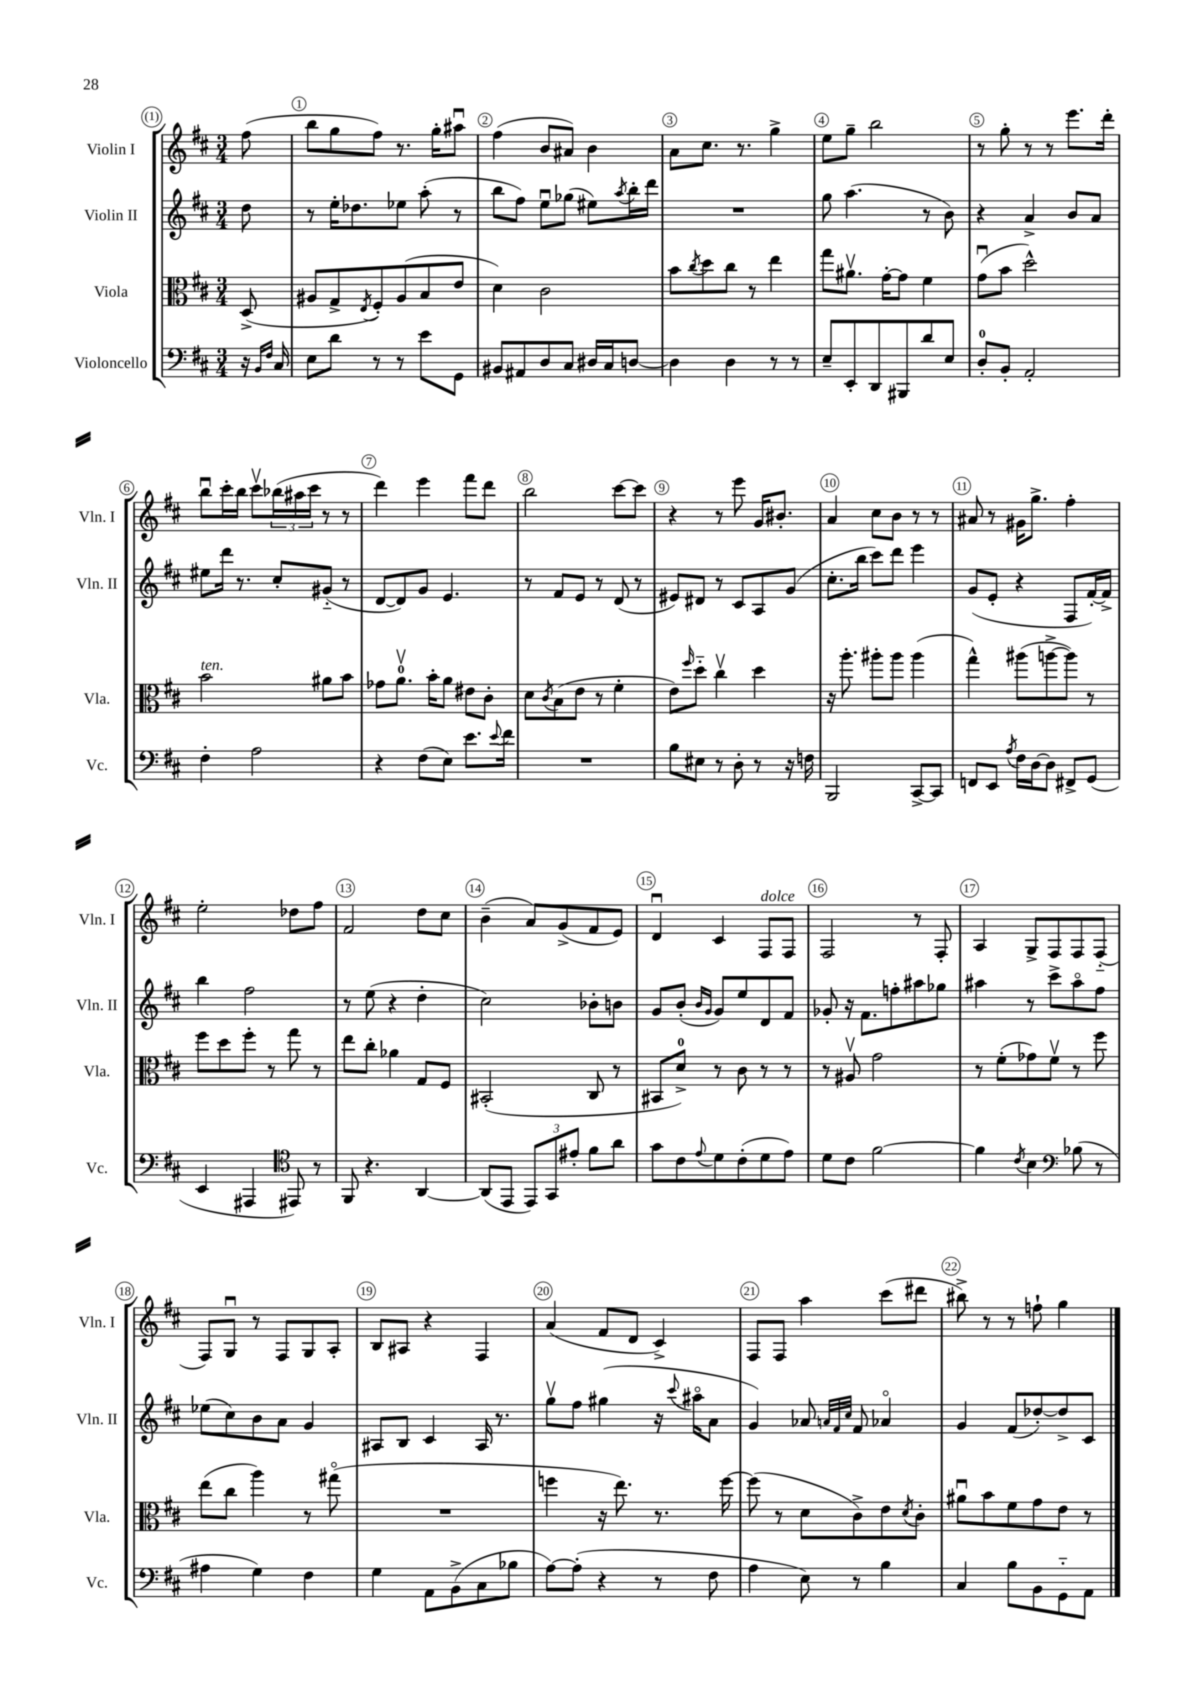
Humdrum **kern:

**kern	**kern	**kern	**kern
*staff4	*staff3	*staff2	*staff1
*clefF4	*clefC3	*clefG2	*clefG2
*k[f#c#]	*k[f#c#]	*k[f#c#]	*k[f#c#]
*M3/4	*M3/4	*M3/4	*M3/4
16r	(8D^	8dd	(8ff#
16qqBB	.	.	.
16qqF#	.	.	.
16C#	.	.	.
=	=	=	=
8E	8A#	8r	8bb
8d	8G^	16ee'	8gg
.	.	8.dd-	.
.	8qE	.	.
8r	8F#')	.	8ff#)
8r	(8A#	8ee-	8.r
8e	8B	(8aa'	.
.	.	.	16gg'
8GG	8e	8r	8aa#u
=	=	=	=
8BB#	4d)	8bb	(4ff#
8AA#	.	8ff#)	.
8D	2c#	8eeu	8b
8C#	.	(8gg-	8a#)
16D#	.	8ee#)	4b
16C#	.	.	.
.	.	8qaa	.
[8D	.	16bb'	.
.	.	16ddd	.
=	=	=	=
4D]	8b	2.r	8a
.	8qcc#	.	.
.	8dd	.	8.cc#
4D	8cc#	.	.
.	.	.	8.r
.	8r	.	.
8r	4ee	.	4gg^
8r	.	.	.
=	=	=	=
8E~	8gg	8gg	8ee
8EE'	8.a#v	(4.aa	8gg~
8DD	.	.	2bb
.	[16g'	.	.
8BBB#	8g]	.	.
8d	4f#	8r	.
8E	.	8b)	.
=	=	=	=
8D'	(8gu	4r	8r
8BB'	8b	.	8gg'
2AA'	2dd^^)	4a^	8r
.	.	.	8r
.	.	8b	8.eee
.	.	8a	.
.	.	.	16ddd'
=	=	=	=
4F#'	2b	8ee#	8bbu
.	.	16ddd	16ccc#'
.	.	8.r	16bb
2A	.	.	8ccc#v
.	.	8cc#'	(24bb-
.	.	.	24aa#
.	.	.	24ccc#
.	8a#	(8g#'~	8r
.	8b	8r	8r
=	=	=	=
4r	8g-	[8d	4ddd)
.	8.av	8d])	.
(8F#	.	8g	4eee
.	16b'	.	.
8E)	8a	4.e	.
8.e	8e#	.	8fff#
.	8c#'	.	8ddd
8qqe	.	.	.
16f#	.	.	.
=	=	=	=
2.r	8d	8r	2bb
.	8qc#	.	.
.	(8B	8f#	.
.	8e	8e	.
.	8r	8r	.
.	4f#'	(8d	[8ccc#
.	.	8r	8ccc#]
=	=	=	=
8B	8e)	8e#)	4r
.	16qqff#	.	.
8E#	8dd'~	8d#	.
8r	4cc#v	8r	8r
8D'	.	8c#	8eee
8r	4dd	8A	16g
.	.	.	8.b#'
16r	.	(8g	.
16F	.	.	.
=	=	=	=
2BBB	16r	8.cc#'	4a
.	8.aa'	.	.
.	.	16bb	.
.	8aa#'	8ccc#)	8cc#
.	8aa#	8ddd	8b
[8CC#^	(4aa#	4eee	8r
8CC#]	.	.	8r
=	=	=	=
8FF	4gg^^)	(8g	8a#
8EE	.	8e'	8r
8qA	.	.	.
16F#	(8aa#	4r	16g#
[16D	.	.	8.gg^
8D]	[8aa^	.	.
8FF#^	8aa])	8F#	4ff#'
(8GG	8r	[16f#')	.
.	.	16f#^]	.
=	=	=	=
4EE	8ff#	4bb	2ee'
.	8dd	.	.
4AAA#	8ff#'	2ff#	.
.	8r	.	.
*clefC4	*	*	*
8EE#)	8gg	.	8dd-
8r	8r	.	8ff#
=	=	=	=
8FF#	8ee	8r	2f#
4.r	8cc#'	(8ee	.
.	4a-	4r	.
[4AA	8G	4dd'	8dd
.	8F#	.	8cc#
=	=	=	=
(8AA]	(2BB#'	2cc#)	(4b~
8EE	.	.	.
12EE)	.	.	8a)
12GG	.	.	.
.	.	.	(8g^
12e#'	.	.	.
8f#	8C#	8b-'	8f#
8a	8r	8b	8e)
=	=	=	=
8g	8BB#	8g	4du
8c#	8d^)	(8b'	.
.	.	16qqb	.
8qqe	.	16qqg	.
8d	8r	8g)	4c#
(8c#'	8c#	8ee	.
8d	8r	8d	8F#
8e)	8r	8f#	8F#
=	=	=	=
8d	8r	8g-'	2F#
8c#	8A#v	16r	.
.	.	8.f#	.
[2f#	2g	.	.
.	.	8ff'	.
.	.	8aa#	8r
.	.	8gg-	8F#'
=	=	=	=
4f#]	8r	4aa#	4A
.	(8f#'	.	.
8qc#	.	.	.
4B	8g-)	8r	8G^
.	8f#v	8ccc#^	8F#
*clefF4	*	*	*
(8B-	8r	8aa#o	8F#
8r	8ff#	8ff#	(8F#'~
=	=	=	=
4A#	(8ee	(8ee-	8F#)
.	8cc#	8cc#)	8Gu
4G)	4aa)	8b	8r
.	.	8a	8F#
4F#	8r	4g	8G
.	(8gg#o	.	8A'
=	=	=	=
4G	2.r	8A#	8B
.	.	8B	8A#
8AA	.	4c#	4r
(8BB^	.	.	.
8C#	.	16A#	4F#
.	.	8.r	.
8B-	.	.	.
=	=	=	=
[8A)	4ff	8ggv	(4a
(8A']	.	8ff#	.
4r	16r	(4gg#	8f#
.	8.ee)	.	.
.	.	.	8d
8r	8.r	16r	4c#^)
.	.	8qqccc#	.
.	.	16aa#o	.
8F#	.	8a	.
.	[16ff	.	.
=	=	=	=
4A	(8ff]	4g)	8F#
.	8r	.	8F#
8E)	8d	8a-	4aa
.	.	32qqa	.
.	.	32qqf#	.
.	.	32qqcc#	.
8r	8c#^)	8f#	.
4B	8e	4a-o	(8ccc#
.	8qd	.	.
.	8c#'	.	8ddd#
=	=	=	=
4C#	8a#u	4g	8bb#^)
.	8b	.	8r
8B	8f#	(8f#	8r
8BB	8g	[8dd-')	8ff`
8GG'~	8e	8dd-^]	4gg
8AA	8r	8c#	.
==	==	==	==
*-	*-	*-	*-
